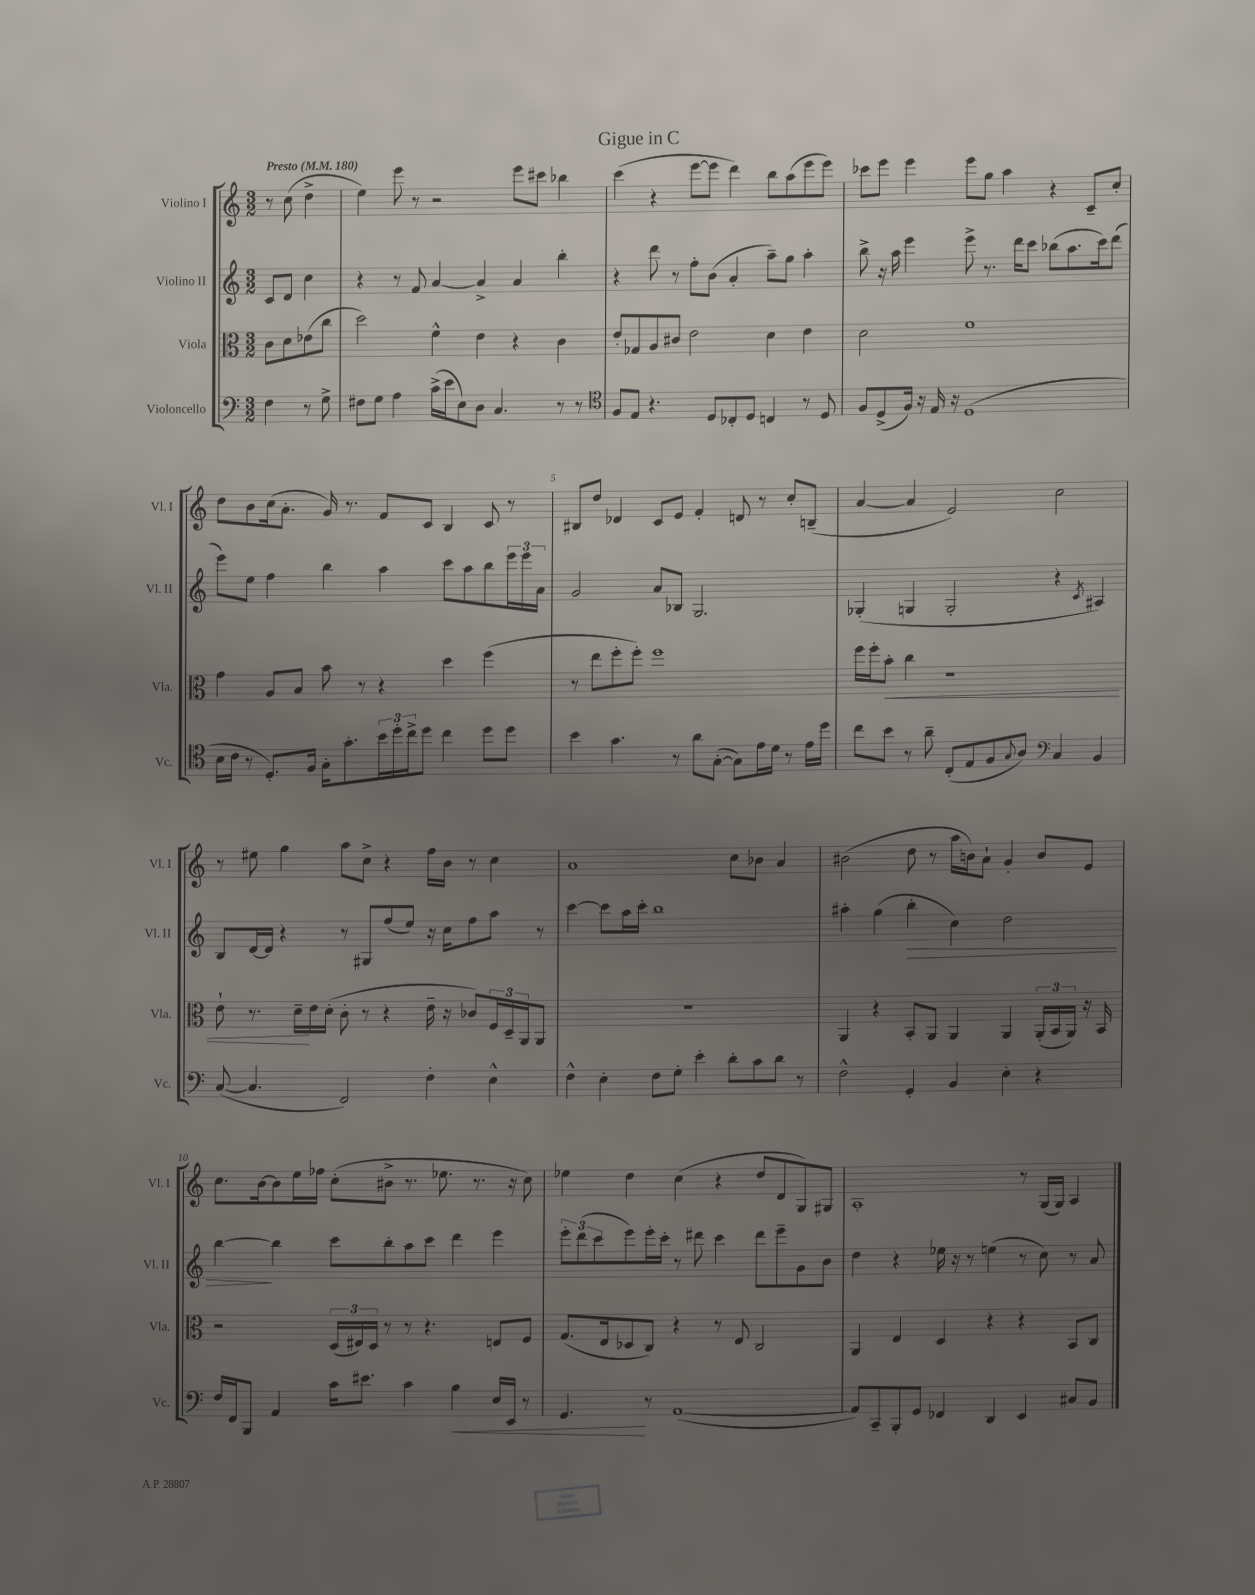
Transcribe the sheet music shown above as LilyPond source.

\header { title = "Gigue in C" }
<<
\new StaffGroup <<
\new Staff = "s0" \with { instrumentName = "Violino I" shortInstrumentName = "Vl. I" } {
    \clef treble \key c \major \numericTimeSignature \time 3/2 \partial 2 \tempo "Presto" 4 = 180
    r8 c''8( d''4-> |
    e''4) e'''8 r8 r2 e'''8 cis'''8 bes''4 |
    c'''4( r4 e'''8~ e'''8 d'''4) b''8 a''8( e'''8 e'''8) |
    ces'''8 e'''8 e'''4 e'''8 g''8 a''4 r4 c'8-- c''8-. |
    d''8 b'8 c''16( a'8.-. g'16) r8. f'8 c'8 b4 c'8 r8 |
    bis8 d''8 des'4 c'8 e'8 f'4-. d'8 r8 c''8-. b8--( |
    a'4~ a'4 e'2) c''2 |
    r8 eis''8 g''4 a''8 c''8-> r4 f''16 b'16 r8 c''4 |
    a'1 c''8 bes'8 a'4 |
    bis'2( d''8 r8 a''16 b'16) a'8-! g'4-. b'8 e'8 |
    c''8. b'16~ b'8 e''16 fes''16 c''8-.( bis'8-> r8. ees''8. r8. r16 c''8) |
    ees''4 d''4 c''4( r4 d''8 d'8 g8) gis8 |
    a1-. r8 g16( g16) a4 \bar "|." |
}
\new Staff = "s1" \with { instrumentName = "Violino II" shortInstrumentName = "Vl. II" } {
    \clef treble \key c \major \numericTimeSignature \time 3/2 \partial 2
    c'8 d'8 c''4 |
    r4 r8 f'8 a'4~ a'4-> a'4 b''4-. |
    r4 d'''8 r8 f''8-. b'8( a'4-. a''8--) g''8 a''4-. |
    b''8-> r16 a''16 e'''4 e'''8-> r8. d'''16 c'''8 bes''8( a''8. c'''16) d'''8( |
    e'''8) e''8 f''4 b''4 a''4 c'''8 a''8 b''8 \tuplet 3/2 { e'''16 e'''16 a'16 } |
    g'2 a'8 bes8 g2. |
    ges4-.( g4 g2-. r4 \acciaccatura { c'8 } ais4) |
    b8 d'16~ d'16 r4 r8 gis8 f''8( e''8) r16 c''16 f''8 a''8 r8 |
    c'''4~ c'''8 a''16 c'''16-. b''1 |
    ais''4-. g''4( b''4-.\> c''4) d''2 |
    b''4~\! b''4 c'''8 b''8-. a''8 c'''8 d'''4 e'''4 |
    \tuplet 3/2 { e'''8-. d'''8( c'''8 } e'''8) e'''16-. c'''16-. r8 dis'''8 c'''4 dis'''8 e'''8-- g'8 b'8 |
    d''4 r4 ees''16 r16 r8 e''4( r8 c''8) r8 a'8 \bar "|." |
}
\new Staff = "s2" \with { instrumentName = "Viola" shortInstrumentName = "Vla." } {
    \clef alto \key c \major \numericTimeSignature \time 3/2 \partial 2
    c'8 d'8 ees'8( c''8 |
    d''2) f'4-^ e'4 r4 c'4 |
    e'8-. ges8 a8 cis'8 e'2 d'4 e'4 |
    d'2 f'1 |
    g'4 a8 b8 b'8 r8 r4 d''4 f''4( |
    r8 e''8 f''8-. f''8-.) f''1 |
    f''16 f''16-. b'8-.\< c''4 r1 |
    e'8-! r8. d'16--\! e'16 d'16-.( c'8-. r8 r4 e'16-- r16 ces'8) \tuplet 3/2 { f16 d16-- a,16 } a,8 |
    R1. |
    a,4 r4 b,8-. a,8 a,4 a,4 \tuplet 3/2 { a,16-.( b,16 a,16) } r16 b,16 |
    r2 \tuplet 3/2 { d16( eis16) d16 } r8 r8 r4. e8 f8 |
    g8.( e16 des8 c8) r4 r8 e8 c2 |
    a,4 e4 d4 r4 r4 b,8 c8 \bar "|." |
}
\new Staff = "s3" \with { instrumentName = "Violoncello" shortInstrumentName = "Vc." } {
    \clef bass \key c \major \numericTimeSignature \time 3/2 \partial 2
    f4 r8 g8-> |
    fis8 g8 a4 c'16->( e'16 e8) d8 c4. r8 r8 |
    \clef tenor f8 e8 r4. d8 ces8-. d8 c4 r8 d8 |
    f8 d8->( f16) r16 e16 r16 d1( |
    b16 c'16 r8 d8.-.) f16 g16-. g'8.-. \tuplet 3/2 { b'16 d''16-. c''16-> } d''8 c''4 d''8 d''8 |
    b'4 g'4. r8 a'8 g8~-.( g8) e'16 d'16 r8 e'16 d''16 |
    c''8 b'8 r8 a'8-- c8-.( e8 f8 \appoggiatura { g8 } a8) \clef bass c4 b,4 |
    c8~( c4. f,2) f4-. e4-^ |
    f4-^ e4-. f8 g8-. e'4-. d'8-. c'8 d'8 r8 |
    f2-^ g,4-. b,4 e4-. r4 |
    f16 f,16 b,,8 a,4 c'16 eis'8. c'4 b4\< e16 e,16 r8 |
    g,4.\! r8 a,1~( |
    a,8) c,8-- b,,8-. g,8 fes,4 d,4 e,4 cis8 b,8 \bar "|." |
}
>>
>>
\layout { \context { \Score \override BarNumber.break-visibility = ##(#f #t #t) barNumberVisibility = #(every-nth-bar-number-visible 5) } }
